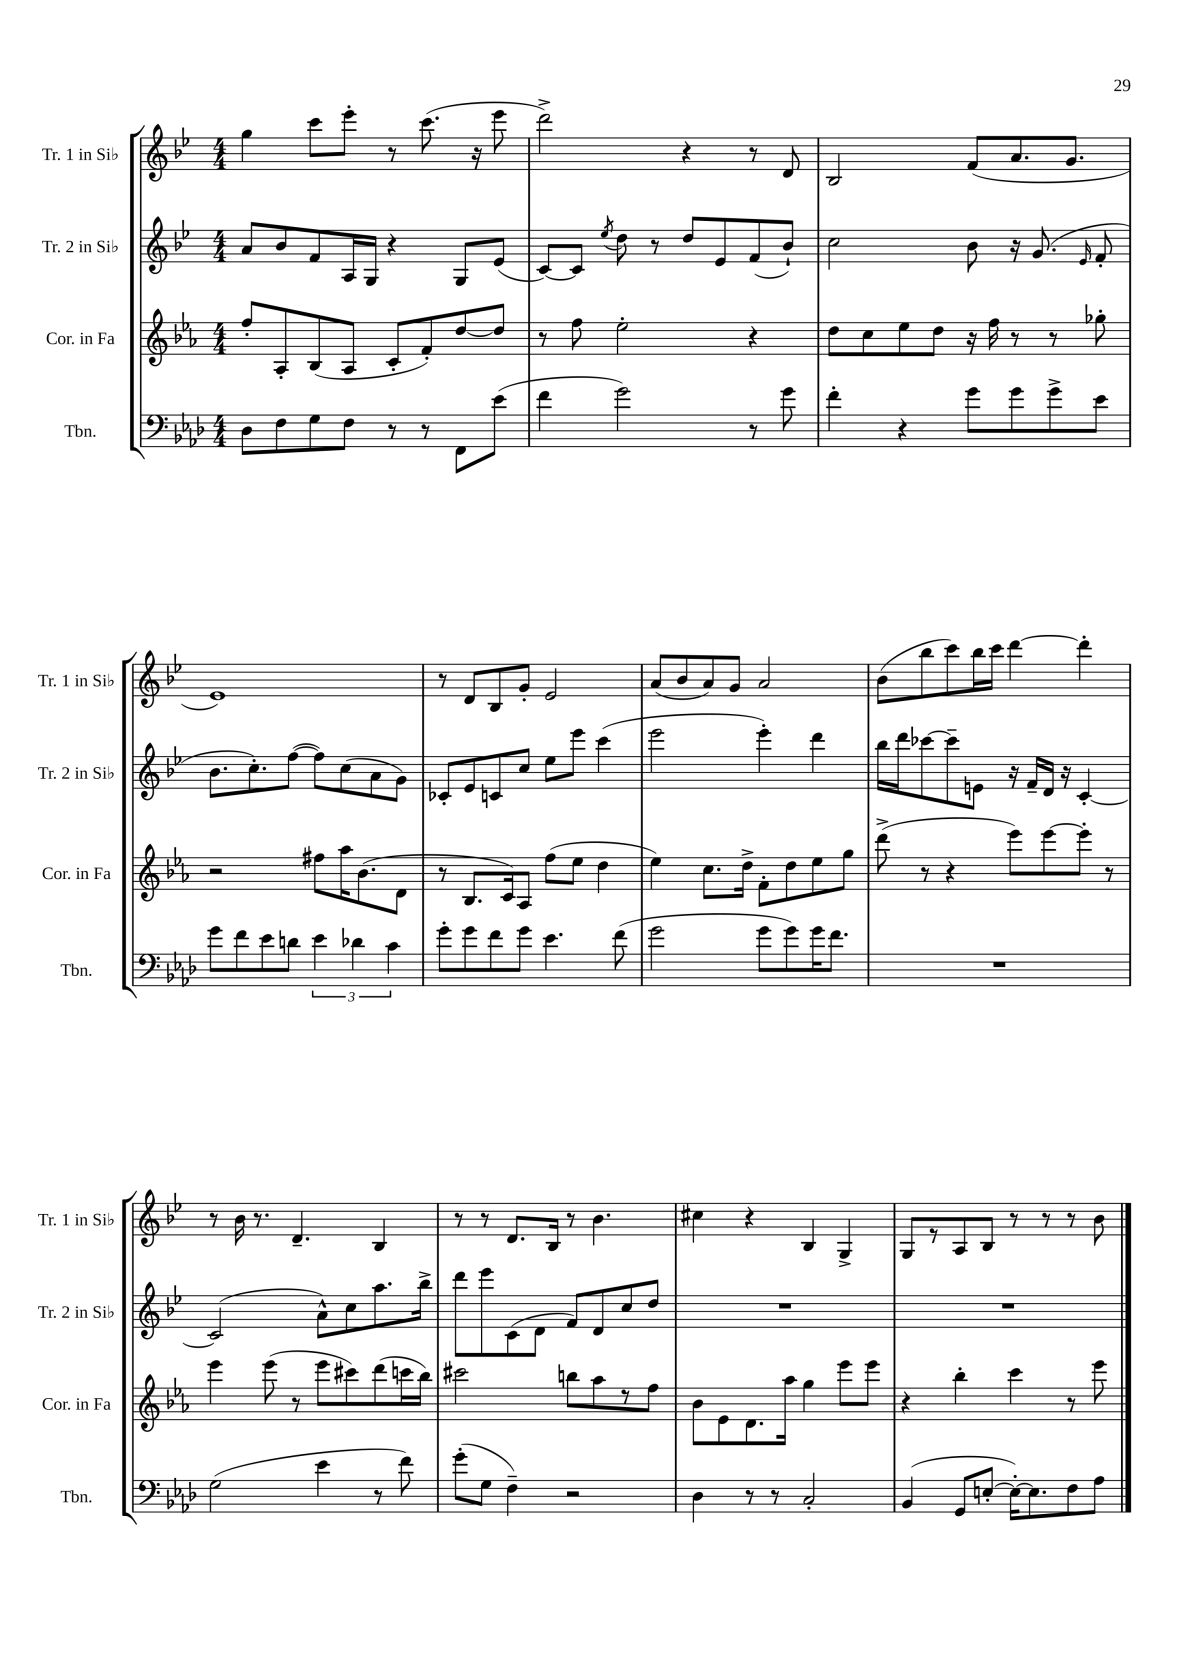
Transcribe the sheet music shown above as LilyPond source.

<<
\new StaffGroup <<
\new Staff = "s0" \with { instrumentName = "Tr. 1 in Sib" shortInstrumentName = "Tr. 1 in Sib" } {
    \clef treble \key bes \major \numericTimeSignature \time 4/4
    \autoBeamOff g''4 c'''8[ ees'''8]-. r8 c'''8.( r16 ees'''8 |
    d'''2->) r4 r8 d'8 |
    bes2 f'8[( a'8. g'8.] |
    ees'1) |
    r8 d'8[ bes8 g'8]-. ees'2 |
    a'8[( bes'8 a'8) g'8] a'2 |
    bes'8[( bes''8 c'''8) bes''16 c'''16] d'''4~ d'''4-. |
    r8 bes'16 r8. d'4.-- bes4 |
    r8 r8 d'8.[ bes16] r8 bes'4. |
    cis''4 r4 bes4 g4-> |
    g8[ r8 a8 bes8] r8 r8 r8 bes'8 \bar "|." |
}
\new Staff = "s1" \with { instrumentName = "Tr. 2 in Sib" shortInstrumentName = "Tr. 2 in Sib" } {
    \clef treble \key bes \major \numericTimeSignature \time 4/4
    \autoBeamOff a'8[ bes'8 f'8 a16 g16] r4 g8[ ees'8]( |
    c'8[~) c'8] \acciaccatura { ees''8 } d''8 r8 d''8[ ees'8 f'8( bes'8]-!) |
    c''2 bes'8 r16 g'8.( \grace { ees'16 } f'8-. |
    bes'8.[ c''8.-.) f''8]~( f''8[) c''8( a'8 g'8]) |
    ces'8[-. ees'8 c'8 c''8] ees''8[ ees'''8] c'''4( |
    ees'''2 ees'''4-.) d'''4 |
    bes''16[ d'''16 ces'''8~ ces'''8-- e'8] r16 f'16[-- d'16] r16 c'4~-. |
    c'2( a'8[-^) c''8 a''8. bes''16]-> |
    d'''8[ ees'''8 c'8( d'8] f'8[) d'8 c''8 d''8] |
    R1 |
    R1 \bar "|." |
}
\new Staff = "s2" \with { instrumentName = "Cor. in Fa" shortInstrumentName = "Cor. in Fa" } {
    \clef treble \key ees \major \numericTimeSignature \time 4/4
    \autoBeamOff f''8[-. aes8-. bes8( aes8] c'8[-. f'8-.) d''8~ d''8] |
    r8 f''8 ees''2-. r4 |
    d''8[ c''8 ees''8 d''8] r16 f''16 r8 r8 ges''8-. |
    r2 fis''8[ aes''16 bes'8.( d'8] |
    r8 bes8.[ c'16) aes8] f''8[( ees''8] d''4 |
    ees''4) c''8.[ d''16]-> f'8[-. d''8 ees''8 g''8] |
    d'''8->( r8 r4 ees'''8[) ees'''8~ ees'''8]-. r8 |
    ees'''4 ees'''8( r8 ees'''8[ cis'''8) d'''8( c'''16 bes''16]) |
    cis'''2 b''8[ aes''8 r8 f''8] |
    bes'8[ ees'8 d'8. aes''16] g''4 ees'''8[ ees'''8] |
    r4 bes''4-. c'''4 r8 ees'''8 \bar "|." |
}
\new Staff = "s3" \with { instrumentName = "Tbn." shortInstrumentName = "Tbn." } {
    \clef bass \key aes \major \numericTimeSignature \time 4/4
    \autoBeamOff des8[ f8 g8 f8] r8 r8 f,8[ ees'8]( |
    f'4 g'2) r8 g'8 |
    f'4-. r4 g'8[ g'8 g'8-> ees'8] |
    g'8[ f'8 ees'8 d'8] \tuplet 3/2 { ees'4 des'4 c'4 } |
    g'8[-. g'8 f'8 g'8] ees'4. f'8( |
    g'2 g'8[ g'8) g'16 f'8.] |
    R1 |
    g2( ees'4 r8 f'8) |
    g'8[-.( g8] f4--) r2 |
    des4 r8 r8 c2-. |
    bes,4( g,8[ e8]~-. e16[~-.) e8. f8 aes8] \bar "|." |
}
>>
>>
\layout { \context { \Score \remove "Bar_number_engraver" } }
